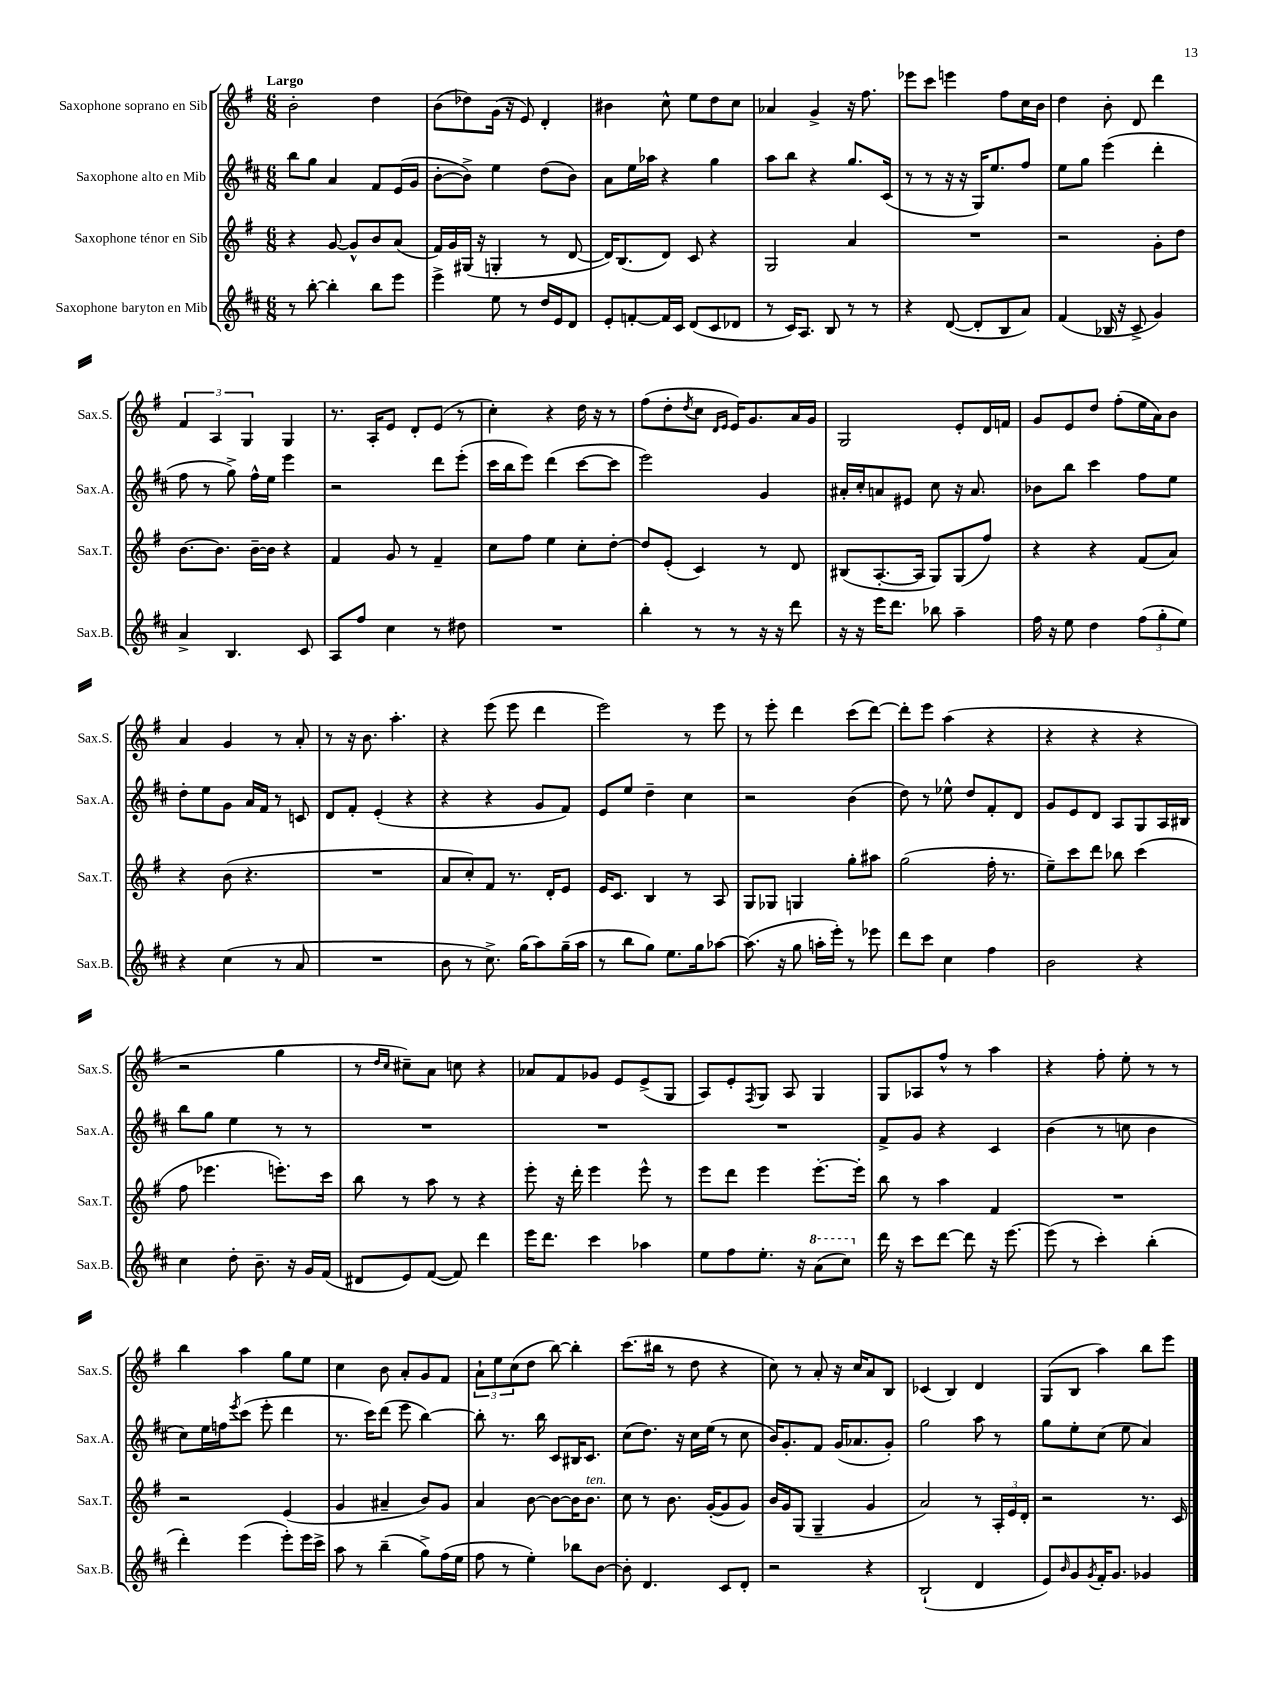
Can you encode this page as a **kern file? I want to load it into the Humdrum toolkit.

**kern	**kern	**kern	**kern
*staff4	*staff3	*staff2	*staff1
*clefG2	*clefG2	*clefG2	*clefG2
*k[f#c#]	*k[f#]	*k[f#c#]	*k[f#]
*M6/8	*M6/8	*M6/8	*M6/8
8r	4r	8bb	2b'
[8bb'	.	8gg	.
4bb']	[8g	4a	.
.	8g^^]	.	.
8bb	8b	8f#	4dd
8eee	(8a	(16e	.
.	.	16g	.
=	=	=	=
4eee^	16f#)	[8b'	(8b
.	16g	.	.
.	(16G#	8b^])	8dd-)
.	16r	.	.
8ee	4G'	4ee	(16g
.	.	.	16r
8r	.	.	8e)
16dd	8r	(8dd	4d'
16e	.	.	.
8d	[8d	8b)	.
=	=	=	=
8e'	16d])	8a	4b#
.	(8.B	.	.
[8f'	.	16ee	.
.	.	16aa-	.
16f]	8d)	4r	8cc^^
16c#	.	.	.
(8d	8c	.	8ee
8c#	4r	4gg	8dd
8d-	.	.	8cc
=	=	=	=
8r	2G	8aa	4a-
16c#)	.	8bb	.
8.A	.	.	.
.	.	4r	4g^
8B	.	.	.
8r	4a	8.gg	16r
.	.	.	8.ff#
8r	.	.	.
.	.	(16c#	.
=	=	=	=
4r	2.r	8r	8eee-
.	.	8r	8ccc
([8d	.	16r	4eee
.	.	16r	.
8d']	.	16G)	.
.	.	8.ee	.
8B	.	.	8ff#
8a)	.	8ff#	16cc
.	.	.	16b
=	=	=	=
(4f#	2r	8ee	4dd
.	.	8gg	.
16B-	.	(4eee	8b'
16r	.	.	.
8c#^	.	.	8d
4g)	8g'	4ddd'	4ddd
.	8dd	.	.
=	=	=	=
4a^	[8.b	8ff#	6f#
.	.	8r	.
.	.	.	6A
.	8.b]	.	.
4.B	.	8gg^)	.
.	.	.	6G
.	[16b~	16ff#^^	.
.	16b]	16ee	.
.	4r	4eee	4G
8c#	.	.	.
=	=	=	=
8A	4f#	2r	8.r
8ff#	.	.	.
.	.	.	16A'
4cc#	8g	.	8e
.	8r	.	8d'
8r	4f#~	8ddd	(8e
8dd#	.	(8eee'	8r
=	=	=	=
2.r	8cc	16ccc#	4cc')
.	.	16bb	.
.	8ff#	8eee)	.
.	4ee	(4ddd	4r
.	8cc'	[8ccc#	16dd
.	.	.	16r
.	[8dd'	8ccc#]	8r
=	=	=	=
4bb'	8dd]	2eee)	(8ff#
.	(8e'	.	8dd'
.	.	.	8qdd
8r	4c)	.	8cc
.	.	.	16qqd
.	.	.	16qqe
8r	.	.	16e)
.	.	.	8.g
16r	8r	4g	.
16r	.	.	.
8ddd	8d	.	16a
.	.	.	16g
=	=	=	=
16r	(8B#	16a#'	2G
16r	.	16cc#'	.
16eee	[8.A'	8a	.
8.ddd	.	.	.
.	.	8e#	.
.	16A]	.	.
8bb-	8G)	8cc#	.
4aa~	(8G	16r	8e'
.	.	8.a	.
.	8ff#)	.	16d
.	.	.	16f
=	=	=	=
16ff#	4r	8b-	8g
16r	.	.	.
8ee	.	8bb	8e
4dd	4r	4ccc#	8dd
.	.	.	(8ff#'
(12ff#	(8f#	8ff#	16ee
.	.	.	16a)
12gg'	.	.	.
.	8a)	8ee	8b
12ee)	.	.	.
=	=	=	=
4r	4r	8dd'	4a
.	.	8ee	.
(4cc#	(8b	8g	4g
.	4.r	16a	.
.	.	16f#	.
8r	.	8r	8r
8a	.	8c	8a'
=	=	=	=
2.r	2.r	8d	8r
.	.	8f#'	16r
.	.	.	8.b
.	.	(4e'	.
.	.	.	4.aa'
.	.	4r	.
=	=	=	=
8b	8a	4r	4r
8r	8cc')	.	.
8.cc#^)	8f#	4r	(8eee
.	8.r	.	8eee
(16gg	.	.	.
8aa)	.	8g	4ddd
.	16d'	.	.
(16gg~	8e	8f#)	.
16aa	.	.	.
=	=	=	=
8r	16e	8e	2eee)
.	8.c	.	.
8bb	.	8ee	.
8gg)	4B	4dd~	.
8.ee	.	.	.
.	8r	4cc#	8r
16gg	.	.	.
[8aa-	8A	.	8eee
=	=	=	=
(8.aa-]	8G	2r	8r
.	8G-	.	8eee'
16r	.	.	.
8gg	4G	.	4ddd
16aa'	.	.	.
16eee')	.	.	.
8r	8gg'	(4b	(8ccc
8eee-	8aa#	.	[8ddd)
=	=	=	=
8ddd	(2gg	8dd)	8ddd']
8ccc#	.	8r	8eee
4cc#	.	8ee-^^	(4aa
.	.	8dd	.
4ff#	16ff#'	8f#'	4r
.	8.r	.	.
.	.	8d	.
=	=	=	=
2b	8ee~)	8g	4r
.	8ccc	8e	.
.	8ddd	8d	4r
.	8bb-	8A	.
4r	(4ccc	8G	4r
.	.	16A	.
.	.	16B#	.
=	=	=	=
4cc#	8ff#	8bb	2r
.	4.eee-	8gg	.
8dd'	.	4ee	.
8.b~	.	.	.
.	8.eee')	8r	4gg
16r	.	.	.
16g	.	8r	.
(16f#	16ccc	.	.
=	=	=	=
8d#	8bb	2.r	8r
.	.	.	16qqdd
.	.	.	16qqcc
8e)	8r	.	8cc#~)
([8f#	8aa	.	8a
8f#])	8r	.	8cc
4ddd	4r	.	4r
=	=	=	=
16eee	8eee'	2.r	8a-
8.ddd	.	.	.
.	16r	.	8f#
.	16ddd'	.	.
4ccc#	4eee	.	8g-
.	.	.	8e
4aa-	8eee^^	.	(8e^
.	8r	.	8G
=	=	=	=
8ee	8eee	2.r	8A)
8ff#	8ddd	.	8e'
.	.	.	8qF#
8.ee'	4eee	.	8G
.	.	.	8A
16r	.	.	.
(8aa	[8.eee'	.	4G
8ccc#)	.	.	.
.	16eee']	.	.
=	=	=	=
16ddd	8bb	8f#^	8G
16r	.	.	.
8ccc#	8r	8g	8A-
[8ddd	4aa	4r	8ff#^^
8ddd]	.	.	8r
16r	4f#	4c#	4aa
[8.eee	.	.	.
=	=	=	=
(8eee]	2.r	(4b	4r
8r	.	.	.
4ccc#')	.	8r	8ff#'
.	.	8cc	8ee'
(4bb'	.	4b	8r
.	.	.	8r
=	=	=	=
4ddd')	2r	8cc#)	4bb
.	.	16ee	.
.	.	16ff	.
.	.	8qeee	.
(4eee	.	(8ccc#	4aa
.	.	8eee'	.
8eee')	(4e	4ddd	8gg
16eee	.	.	8ee
16ccc#^	.	.	.
=	=	=	=
8aa	4g	8.r	4cc
8r	.	.	.
.	.	16ccc#)	.
(4bb~	4a#~	(8ddd	8b
.	.	8eee	8a'
8gg^)	8b)	[4bb)	8g
(16ff#	8g	.	8f#
16ee	.	.	.
=	=	=	=
8ff#	4a	8bb']	12a`
.	.	.	12ee
8r	.	8.r	.
.	.	.	(12cc
4ee')	[8b	.	8dd
.	.	16bb	.
.	8b_	8c#	[8bb)
8bb-	16b]	16B#	4bb']
.	8.b	8.c#	.
[8b	.	.	.
=	=	=	=
8b']	8cc	(8cc#	(8.ccc
4.d	8r	8.dd)	.
.	.	.	16bb#
.	8.b	.	8r
.	.	16r	.
.	.	16cc#	8dd
.	([16g'	(16ee	.
8c#	8g]	8r	4r
8d'	8g)	8cc#	.
=	=	=	=
2r	16b	16b)	8cc)
.	16g	8.g'	.
.	(8G	.	8r
.	4G~	8f#	8a'
.	.	(16g	16r
.	.	8.a-	16cc
4r	4g	.	8a
.	.	8g')	8B
=	=	=	=
(2B`	2a)	2gg	(4c-
.	.	.	4B)
4d	8r	8aa	4d
.	24A'	8r	.
.	24e	.	.
.	24d'	.	.
=	=	=	=
8e)	2r	8gg	(8G
16qqb	.	.	.
8g	.	8ee'	8B
8qg	.	.	.
16f#'	.	(8cc#	4aa)
8.g	.	.	.
.	.	8ee	.
4g-	8.r	4a)	8bb
.	.	.	8eee
.	16c	.	.
==	==	==	==
*-	*-	*-	*-
